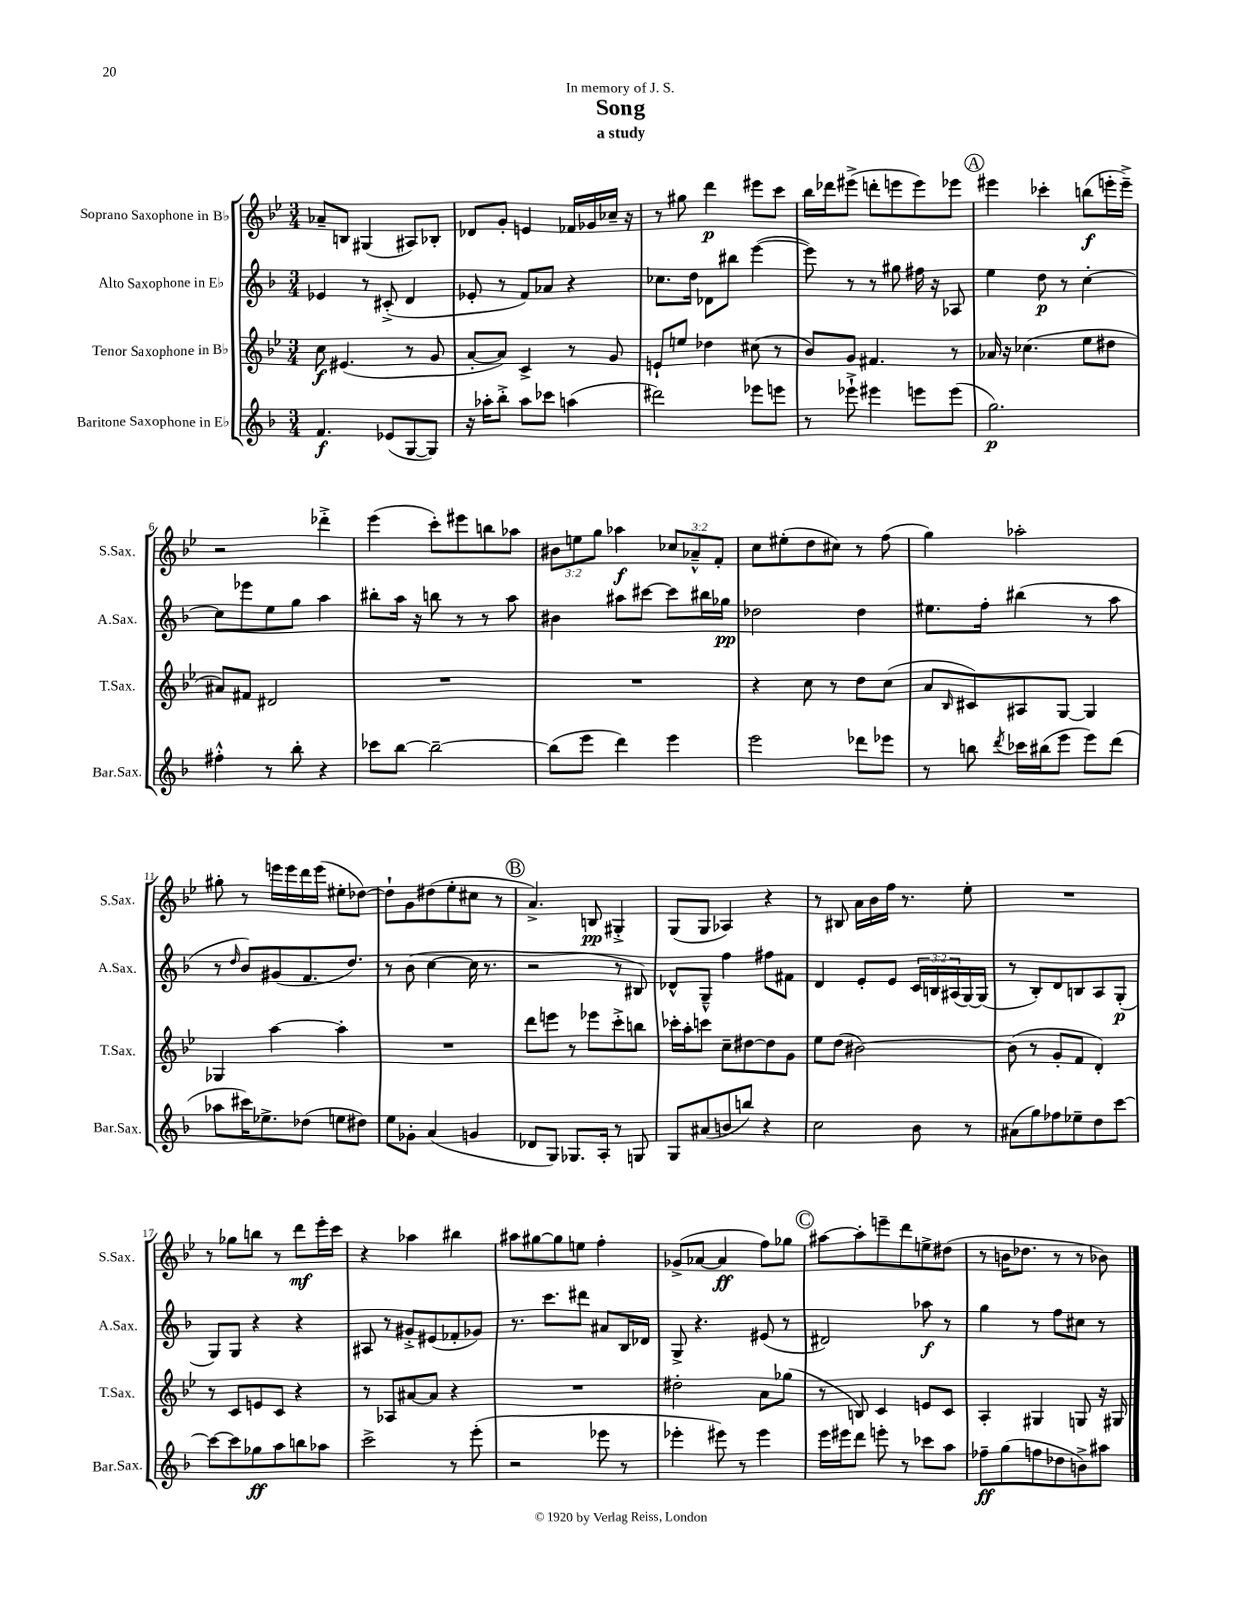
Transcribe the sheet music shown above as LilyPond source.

\header { title = "Song" subtitle = "a study" dedication = "In memory of J. S." }
<<
\new StaffGroup <<
\new Staff = "s0" \with { instrumentName = "Soprano Saxophone in Bb" shortInstrumentName = "S.Sax." } {
    \clef treble \key bes \major \numericTimeSignature \time 3/4 \override Staff.TupletNumber.text = #tuplet-number::calc-fraction-text
    aes'8-- b8 gis4( ais8) bes8-. |
    des'8 g'8-. e'4 fes'16 ges'16 ces''16-- r16 |
    r8 gis''8 d'''4\p eis'''8 c'''8 |
    bes''16 des'''16 eis'''8->( d'''8-. e'''8 e'''8) ees'''8 |
    \mark \markup { \circle "A" } eis'''4 ces'''4-. b''8\f( e'''16-. e'''16--->) |
    r2 des'''4-.-> |
    ees'''4( c'''8-.) eis'''8 b''8 aes''8 |
    \tuplet 3/2 { bis'8 e''8 g''8 } aes''4\f \tuplet 3/2 { ces''8 aes'8---^ f'8-. } |
    c''8 eis''8-.( d''8 cis''8) r8 f''8( |
    g''4) aes''2-. |
    gis''8-. r8 e'''16 e'''16 d'''16 e'''16( eis''8-. des''8~) |
    des''8-! g'8 dis''8( ees''8-. cis''8 r8 |
    \mark \markup { \circle "B" } a'4.->) b8\pp gis4-.-> |
    g8( g8 aes4) r4 |
    r8 bis8 a'16 bes'16 f''16 r8. ees''8-. |
    R2. |
    r8 ges''8 b''8 r8 d'''8\mf ees'''16-. c'''16 |
    r4 aes''4 bis''4 |
    ais''8 gis''8~ gis''8 e''8 f''4-. |
    ges'8->( aes'8~ aes'4\ff f''8) ges''8 |
    \mark \markup { \circle "C" } ais''8~ ais''8-. e'''8-- d'''8 e''8-> dis''8( |
    r8 b'16 des''8. r8 r8 bes'8) \bar "|." |
}
\new Staff = "s1" \with { instrumentName = "Alto Saxophone in Eb" shortInstrumentName = "A.Sax." } {
    \clef treble \key f \major \numericTimeSignature \time 3/4 \override Staff.TupletNumber.text = #tuplet-number::calc-fraction-text
    ees'4 r8 cis'8-.->( d'4 |
    ees'8-. r8 f'8) aes'8 r4 |
    ces''8. d''16 des'8 bis''8 e'''4~( |
    e'''8) r8 r8 gis''8 fis''16 r16 aes8 |
    \mark \markup { \circle "A" } e''4 d''8\p r8 c''4~-. |
    c''8 ees'''8 e''8 g''8 a''4 |
    bis''8-. a''16 r16 b''8 r8 r8 a''8 |
    bis'4 ais''8 cis'''8~ cis'''8 bis''16 ges''16\pp |
    des''2 des''4 |
    eis''8. f''16-. bis''4( r8 a''8 |
    r8 \grace { d''16 } bes'8) gis'8( f'8. d''8.) |
    r8 bes'8( c''4~ c''16 r8. |
    \mark \markup { \circle "B" } r2 r8 bis8) |
    des'8-^ g8---^ f''4 fis''8 fis'8 |
    d'4 e'8-. e'8 \tuplet 3/2 { c'16 b16 ais16( } g16~) g16( |
    r8 bes8-.) d'8 b8 a8 g8-.\p( |
    g8) g8 r4 r4 |
    ais8 r8 gis'8-.-> eis'8( fes'8-. ges'8) |
    r8. c'''8. dis'''8 ais'8 bes16 des'16 |
    g8-> r4. eis'8( r8 |
    \mark \markup { \circle "C" } dis'2) aes''8\f r8 |
    g''4 r8 f''8 cis''8 r8 \bar "|." |
}
\new Staff = "s2" \with { instrumentName = "Tenor Saxophone in Bb" shortInstrumentName = "T.Sax." } {
    \clef treble \key bes \major \numericTimeSignature \time 3/4
    c''8\f eis'4.( r8 g'8 |
    a'8~-. a'8) c'4-> r8 g'8 |
    e'8-! e''8 des''4 cis''8( r8 |
    bes'8) g'8 fis'4. r8 |
    \mark \markup { \circle "A" } aes'16 r16 ces''4.( ees''8 dis''8 |
    ais'8) fis'8 dis'2 |
    R2. |
    R2. |
    r4 c''8 r8 d''8 c''8( |
    a'8 \grace { bes16 } cis'8) ais8 g8~ g4 |
    ges4 a''4~ a''4-. |
    R2. |
    \mark \markup { \circle "B" } d'''8 e'''8 r8 ees'''8 c'''8-.-> b''8 |
    ces'''16-. a''16-. c'''8 c''8-- dis''8~ dis''8 g'8 |
    ees''8 d''8( bis'2~) |
    bis'8( r8 g'8-. f'8 d'4-.) |
    r8 c'8 e'8 c'8 r4 |
    r8 aes8 ais'8~ ais'8 r4 |
    R2. |
    dis''2-. a'8 ges''8( |
    \mark \markup { \circle "C" } r8 b8) c'4 e'8 c'8 |
    a4-. gis4 g8 r16 gis16 \bar "|." |
}
\new Staff = "s3" \with { instrumentName = "Baritone Saxophone in Eb" shortInstrumentName = "Bar.Sax." } {
    \clef treble \key f \major \numericTimeSignature \time 3/4
    f'4.\f ees'8( g8~ g8) |
    r16 aes''16-. bes''8-.-> aes''8 ces'''8 a''4( |
    dis'''2) ees'''8 e'''8 |
    r8 ees'''8-!-> eis'''4 e'''8 e'''8( |
    \mark \markup { \circle "A" } g''2.\p) |
    fis''4-.-^ r8 bes''8-. r4 |
    ces'''8 bes''8~ bes''2~-- |
    bes''8( e'''8 d'''4) e'''4 |
    e'''2 des'''8 ees'''8 |
    r8 b''8 \acciaccatura { d'''8 } ces'''16 bis''16( e'''8 e'''8) d'''8( |
    aes''8 cis'''16) ees''8.-> des''8( e''8 dis''8) |
    e''8 ges'8-. a'4( g'4 |
    \mark \markup { \circle "B" } des'8 g8) ges8. a16-. r8 g8 |
    g8 ais'8( b'8 b''8) r4 |
    c''2 bes'8 r8 |
    ais'8( g''8) fes''8 ees''8-- d''8 c'''8~ |
    c'''8~ c'''8 ges''8\ff a''8 b''8 aes''8 |
    c'''2-> r8 e'''8-.( |
    r2 ees'''8 r8 |
    ees'''4-. eis'''8) r8 eis'''4 |
    \mark \markup { \circle "C" } e'''16 eis'''16 d'''8 e'''8-. r8 ces'''8 a''8 |
    fes''8--\ff g''8( f''8 des''8 b'8->) ais''8 \bar "|." |
}
>>
>>
